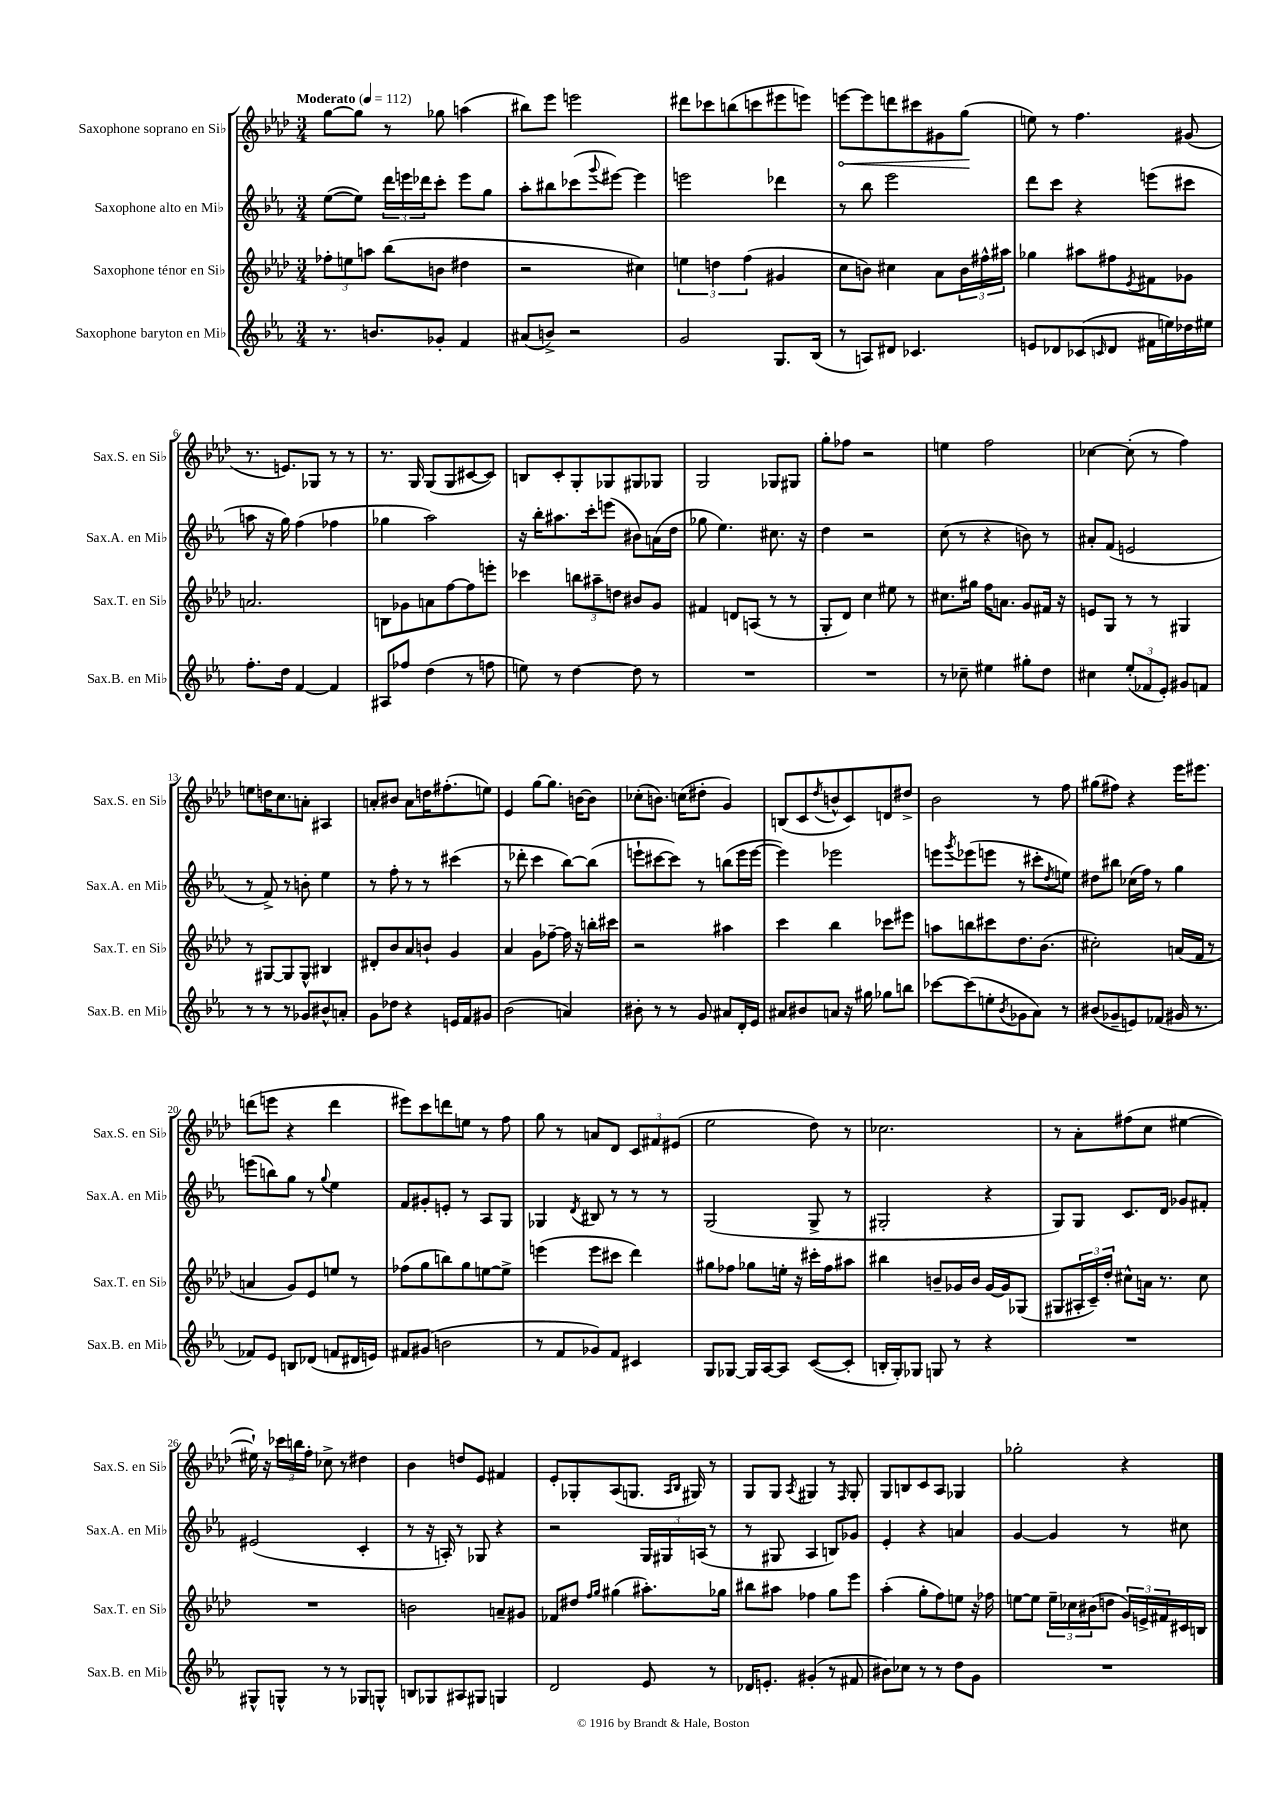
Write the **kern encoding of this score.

**kern	**kern	**kern	**kern
*staff4	*staff3	*staff2	*staff1
*clefG2	*clefG2	*clefG2	*clefG2
*k[b-e-a-]	*k[b-e-a-d-]	*k[b-e-a-]	*k[b-e-a-d-]
*M3/4	*M3/4	*M3/4	*M3/4
*MM112	*MM112	*MM112	*MM112
8.r	12ff-'	([8ee-	[8gg
.	12ee	.	.
.	.	8ee-])	8gg]
.	12aa	.	.
8.b	.	.	.
.	(8bb-	24ddd	8r
.	.	24eee	.
.	.	24ddd-	.
8g-'	8b	8ccc'	8gg-
4f	4dd#	8eee	(4aa
.	.	8gg	.
=	=	=	=
(8a#	2r	8aa-'	8bb#)
8b^)	.	8bb#	8eee-
2r	.	(8ccc-	2eee
.	.	8qqggg	.
.	.	[8eee#)	.
.	4cc#)	4eee#]	.
=	=	=	=
2g	6ee	2eee	8ddd#
.	.	.	8ccc-
.	6dd	.	.
.	.	.	(8bb
.	(6ff	.	.
.	.	.	8ccc
8.G	4g#	4ddd-	8eee#
.	.	.	8eee)
(16B-	.	.	.
=	=	=	=
8r	8cc	8r	[8eee
8A)	8b)	8bb-	8eee]
8d#	4cc#	2eee-	8ddd
4.c-	.	.	8ccc#
.	8a-	.	8g#
.	24b	.	(8gg
.	24ff#^^	.	.
.	24aa#	.	.
=	=	=	=
8e	4gg-	8ddd	8ee)
8d-	.	8ccc	8r
(8c-	8aa#	4r	4.ff
16qqc	.	.	.
8d-	8ff#	.	.
.	8qe-	.	.
16f#	8f#	(8eee	.
16ee)	.	.	.
16dd-	8g-	8ccc#	(8g#
16ee#	.	.	.
=	=	=	=
8.ff'	2.a	8aa	8.r
.	.	16r	.
16dd	.	16gg)	8.e)
[4f	.	(4ff	.
.	.	.	8G-
4f]	.	4ff-	8r
.	.	.	8r
=	=	=	=
8A#	8B	4gg-	8.r
8ff-	8g-	.	.
.	.	.	16G
(4dd	8a	2aa-)	(8G
.	[8ff	.	8G
8r	8ff]	.	[8c#
8ff	8eee'	.	8c#])
=	=	=	=
8ee)	4ccc-	16r	8B
.	.	16bb-'	.
8r	.	8.aa#	8c'
[4dd	12bb	.	8G'
.	.	16ccc'	.
.	12aa#~	.	.
.	.	(8eee	8G-
.	12dd	.	.
8dd]	8b#	8b#)	8G#
8r	8g	(16a	8G-
.	.	16dd	.
=	=	=	=
2.r	4f#	8gg-	2G
.	.	4.ee-)	.
.	8d	.	.
.	(8A	.	.
.	8r	8.cc#	8G-
.	8r	.	8G#
.	.	16r	.
=	=	=	=
2.r	8G'	4dd	8gg'
.	8d-)	.	8ff-
.	4cc	2r	2r
.	8ee#	.	.
.	8r	.	.
=	=	=	=
8r	8.cc#	(8cc	4ee
8cc-~	.	8r	.
.	16gg#	.	.
4ee#	16ff	4r	2ff
.	8.a	.	.
8gg#'	8g	8b)	.
8dd	16f#	8r	.
.	16r	.	.
=	=	=	=
4cc#	8e	8a#'	[4cc-
.	8G	(8f	.
(12ee-'	8r	2e	(8cc-']
12f-	.	.	.
.	8r	.	8r
12e-')	.	.	.
8g#	4G#	.	4ff)
8f	.	.	.
=	=	=	=
8r	8r	8r	8ee
8r	[8G#	8f^)	16dd
.	.	.	8.cc
8r	8G#]	8r	.
8g-	8G#^^	8b'	8a'
8b#^^	4B#	4ee-	4A#
8a'	.	.	.
=	=	=	=
8g	8d#'	8r	8a'
8dd-	8b-	8ff'	8b#
4r	8a-	8r	8a
.	8b`	8r	16dd
.	.	.	(8.ff#'
16e	4g	(4ccc#	.
16f	.	.	.
8g#	.	.	8ee)
=	=	=	=
(2b-	4a-	8r	4e-
.	.	8ddd-'	.
.	8g	4ccc	[8gg
.	[8ff-~	.	8.gg]
4a)	16ff-]	[8bb-)	.
.	16r	.	[16b
.	16bb'	(8bb-]	8b]
.	16ccc#	.	.
=	=	=	=
8b#'	2r	8eee`	(8cc-'
8r	.	[8ccc#	8.b)
8r	.	8ccc#])	.
.	.	.	(16cc
8g	.	8r	8dd#'
8a#	4aa#	(8bb	4g)
16d'	.	16eee	.
16e-	.	[16eee	.
=	=	=	=
8a#	4ccc	4eee])	(8B
8b#	.	.	8c
.	.	.	8qdd-
8a	4bb-	2eee-	8b^^
16r	.	.	8c)
16gg#	.	.	.
8gg-	8ccc-	.	8d
8bb	8eee#	.	8dd#^
=	=	=	=
[8ccc-	8aa	8eee	2b-
.	.	8qggg	.
(8ccc-]	8bb	(8eee-	.
8ee'	8ccc#	8eee	.
8qb-	.	.	.
8g-	8.dd-	8r	.
8a-)	.	8ccc#'	8r
.	(8.b-	.	.
.	.	8qdd	.
8r	.	8ee)	8ff
=	=	=	=
(8b#	2cc#')	8dd#	(8gg#
8g-~	.	8bb#	8ff#)
8e)	.	(16cc-	4r
.	.	16ff)	.
(8f-	.	8r	.
16g#	(16a	4gg	16eee-
8.r	16f	.	8.eee#
.	8r	.	.
=	=	=	=
8f-)	4a	(8eee	(8ddd
8e-	.	8bb)	8eee
8B	8g)	8gg	4r
(8d-	8e-	8r	.
.	.	8qqgg	.
8f	8ee	4ee-	4ddd
16d#	8r	.	.
16e)	.	.	.
=	=	=	=
8f#	(8ff-	8f	8eee#)
(8g#	8gg	8g#'	8ccc
2b	8bb)	8e'	8ddd
.	8gg	8r	8ee
.	[8ee	8A-	8r
.	8ee^]	8G	8ff
=	=	=	=
8r	(4eee	4G-	8gg
8f	.	.	8r
.	.	8qd	.
8g-)	8eee	8B#	8a
8f	8ccc#	8r	8d-
4c#	4ddd-)	8r	12c
.	.	.	12f#
.	.	8r	.
.	.	.	(12e#
=	=	=	=
8G	8gg#	(2G	2ee-
[8G-	8ff-	.	.
16G-]	8gg-	.	.
[16A-	.	.	.
8A-]	16ee'	.	.
.	16r	.	.
([8c	16ccc#'	8G^	8dd-)
.	16ff-	.	.
8c']	8aa#	8r	8r
=	=	=	=
16B'	4bb#	2G#'	2.cc-
16G')	.	.	.
8G-	.	.	.
8G	8b~	.	.
8r	16g-	.	.
.	16b	.	.
4r	[16g-	4r	.
.	16g-]	.	.
.	(8G-	.	.
=	=	=	=
2.r	8G#	8G)	8r
.	24A#'	8G	8a-'
.	24c~)	.	.
.	24dd-'	.	.
.	8cc#^^	8.c	(8ff#
.	16a	.	8cc
.	8.r	16d	.
.	.	8g-	[4ee#
.	8cc#	8f#'	.
=	=	=	=
8G#^^	2.r	(2e#	16ee#`])
.	.	.	16r
8G^^	.	.	24ccc-
.	.	.	24bb
.	.	.	24ff'
8r	.	.	8cc-^
8r	.	.	8r
8G-	.	4c'	4dd#
8G^^	.	.	.
=	=	=	=
8B	2b	8r	4b-
8G-	.	16r	.
.	.	16A')	.
8A#	.	8r	8dd
8G#	.	8G-	8e-
4G	8a~	4r	4f#
.	8g#	.	.
=	=	=	=
2d	8f-	2r	8e-'
.	8dd#	.	8G-'
.	16qqff	.	.
.	16qqgg	.	.
.	(4gg#	.	(8A-
.	.	.	8.G
8e-	8.aa#')	24G	.
.	.	24G#	.
.	.	.	16qqA-
.	.	.	16qqB-
.	.	.	16G#)
.	.	(24A	.
8r	.	8r	8r
.	16gg-	.	.
=	=	=	=
16d-	8bb#	8r	8G
8.e'	.	.	.
.	8aa#	8G#	8G
.	.	.	8qA-
(4g#'	4ff-	4A-	4G#
8r	8gg	8B)	8r
.	.	.	16qqF
8f#	8eee-	8g-	8G#'
=	=	=	=
8b#)	(4aa-'	4e-'	8G
8cc-	.	.	8B
8r	8gg'	4r	8c
8r	8ff)	.	8A-
8dd	8ee	4a	4G-
8g	16r	.	.
.	16ff-	.	.
=	=	=	=
2.r	[8ee	[4g	2gg-'
.	8ee]	.	.
.	24ee~	4g]	.
.	24cc-	.	.
.	(24b#	.	.
.	8dd	.	.
.	24g)	8r	4r
.	24e^	.	.
.	24f#	.	.
.	16c#	8cc#	.
.	16B	.	.
==	==	==	==
*-	*-	*-	*-
